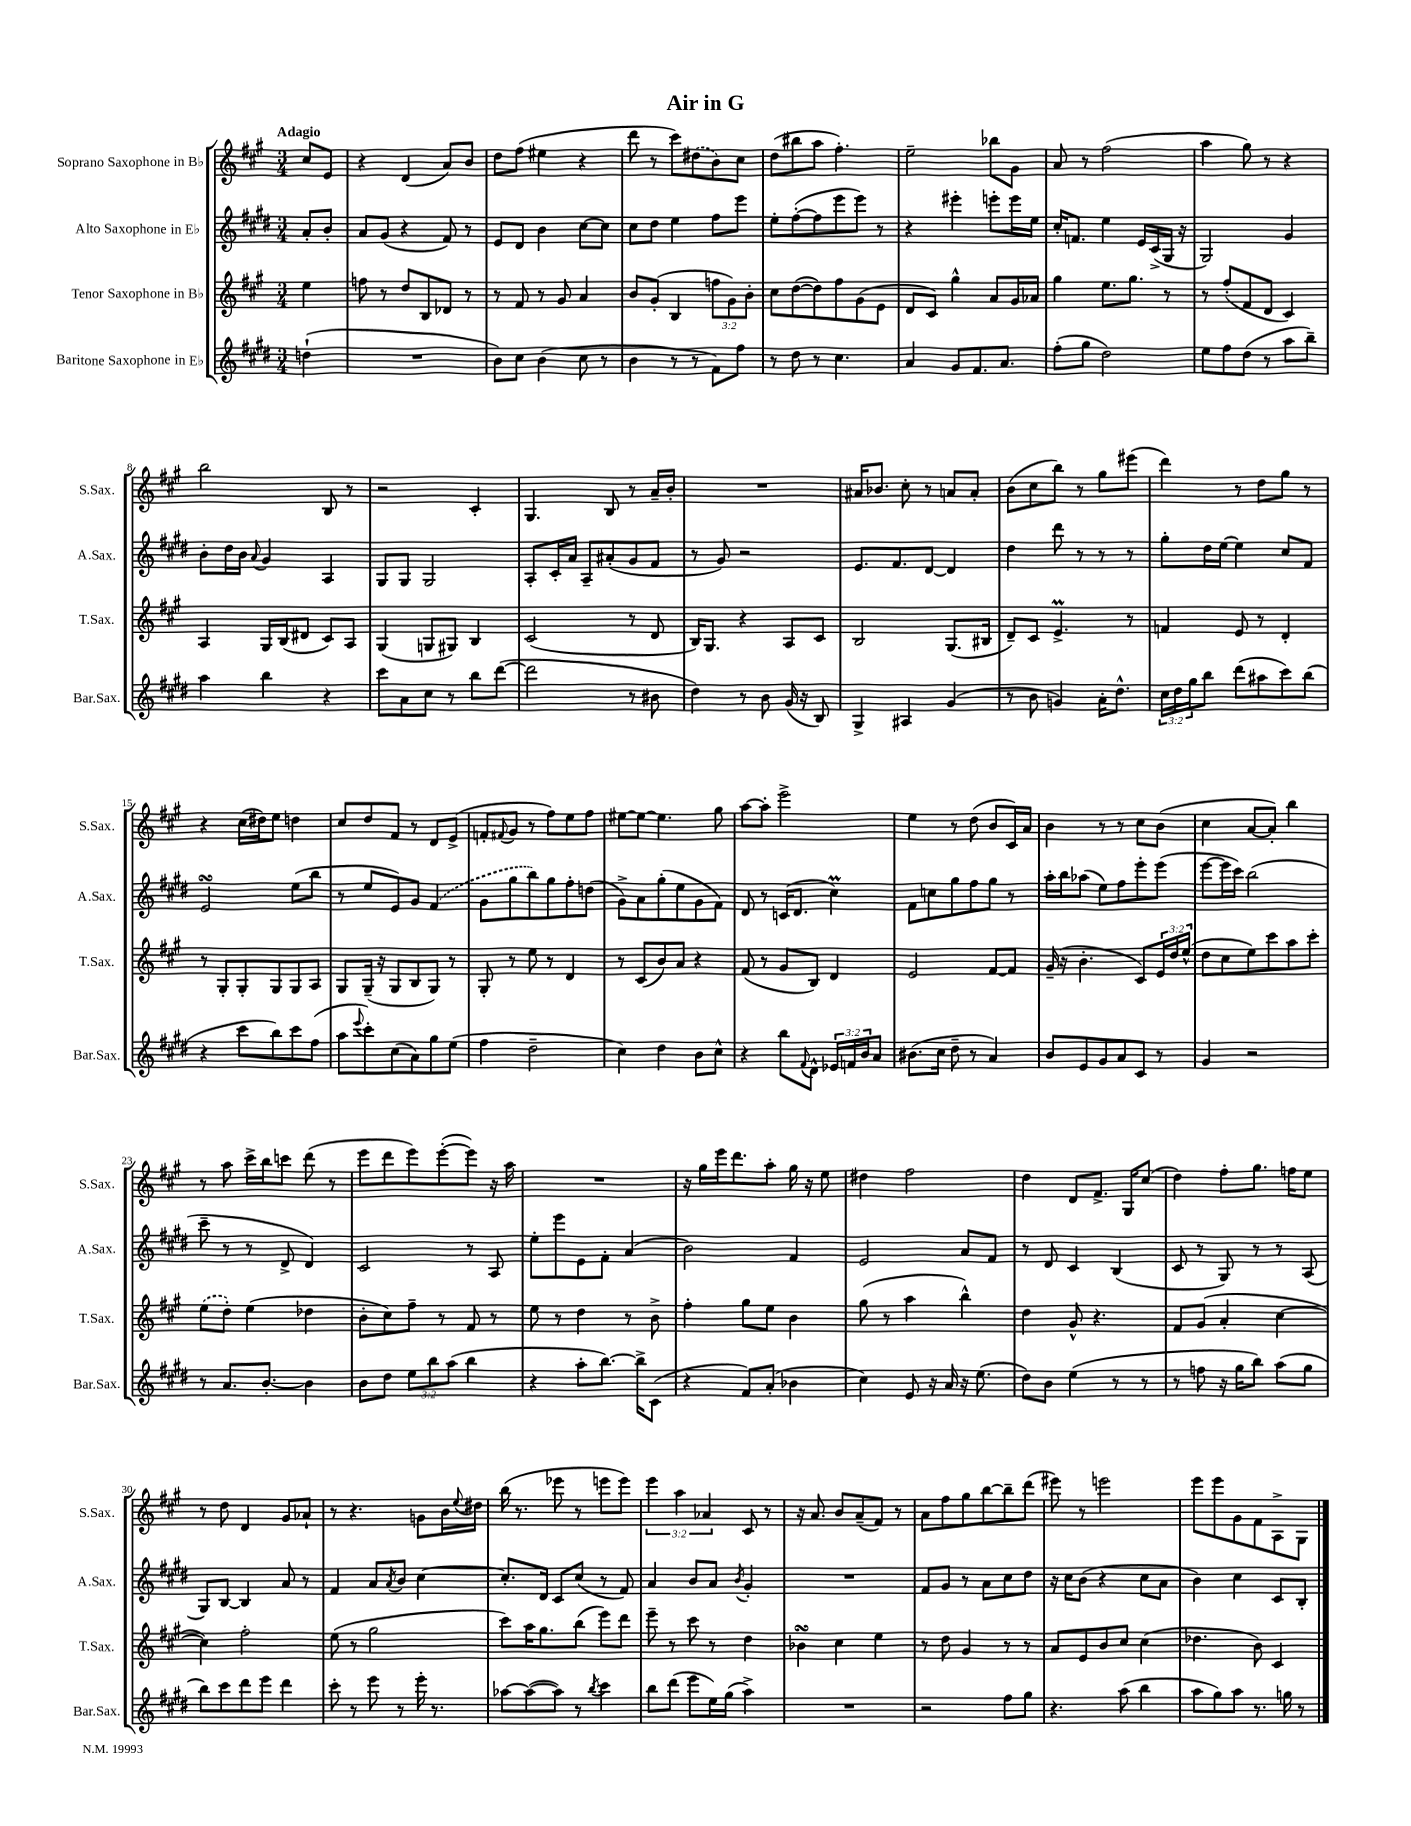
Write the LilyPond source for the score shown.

\header { title = "Air in G" }
<<
\new StaffGroup <<
\new Staff = "s0" \with { instrumentName = "Soprano Saxophone in Bb" shortInstrumentName = "S.Sax." } {
    \clef treble \key a \major \numericTimeSignature \time 3/4 \override Staff.TupletNumber.text = #tuplet-number::calc-fraction-text \partial 4 \tempo "Adagio"
    cis''8 e'8 |
    r4 d'4( a'8) b'8 |
    d''8 fis''8( eis''4 r4 |
    d'''8 r8 cis'''8) \once \slurDashed dis''8( b'8) cis''8 |
    d''8( bis''8 a''8 fis''4.-.) |
    e''2-- bes''8 gis'8 |
    a'8 r8 fis''2( |
    a''4 gis''8) r8 r4 |
    b''2 b8 r8 |
    r2 cis'4-. |
    gis4. b8 r8 a'16-- b'16-. |
    R2. |
    ais'16 bes'8. cis''8-. r8 a'8 a'8-. |
    b'8( cis''8 b''8) r8 gis''8 eis'''8( |
    d'''4) r8 d''8 gis''8 r8 |
    r4 cis''16( dis''16) e''8 d''4 |
    cis''8 d''8 fis'8 r8 d'8 e'8->( |
    f'8-. \appoggiatura { fis'8 } gis'8 r8 fis''8) e''8 fis''8 |
    eis''8~ eis''8~ eis''4. gis''8 |
    a''8~ a''8-. e'''2-> |
    e''4 r8 d''8( b'8 cis'16) a'16 |
    b'4 r8 r8 cis''8 b'8( |
    cis''4 a'8~ a'8-.) b''4 |
    r8 a''8 cis'''16-> b''16 c'''8 d'''8( r8 |
    e'''8 d'''8 e'''8) e'''8~-.( e'''8) r16 a''16 |
    R2. |
    r16 gis''16 e'''16 d'''8. a''8-. gis''16 r16 e''8 |
    dis''4 fis''2 |
    d''4 d'8 fis'8.-> gis16 cis''8( |
    d''4) fis''8-. gis''8. f''16 e''8 |
    r8 d''8 d'4 gis'8 aes'8-! |
    r8 r4. g'8 b'16 \appoggiatura { e''8 } dis''16 |
    b''16( r8. ees'''8 r8 e'''8 e'''8) |
    \tuplet 3/2 { e'''4 a''4 aes'4 } cis'8 r8 |
    r16 a'8. b'8 a'8--( fis'8) r8 |
    a'8 fis''8 gis''8 b''8~ b''8-- d'''8( |
    eis'''8) r8 e'''2 |
    e'''8 e'''8 gis'8 fis'8 a8-> gis8 \bar "|." |
}
\new Staff = "s1" \with { instrumentName = "Alto Saxophone in Eb" shortInstrumentName = "A.Sax." } {
    \clef treble \key e \major \numericTimeSignature \time 3/4 \partial 4
    a'8-. b'8-. |
    a'8 gis'8( r4 fis'8) r8 |
    e'8 dis'8 b'4 cis''8~ cis''8 |
    cis''8 dis''8 e''4 fis''8 e'''8 |
    e''8-. fis''8~-.( fis''8 e'''8 e'''8) r8 |
    r4 eis'''4-. e'''8-. e'''16 e''16 |
    cis''16-. f'8. e''4 e'16 cis'16->( gis16 r16 |
    gis2) gis'4 |
    b'8-. dis''16 b'16 \appoggiatura { a'8 } gis'4 a4 |
    gis8 gis8 gis2 |
    a8-. cis'16-. a'16 a8-- ais'8-.( gis'8 fis'8 |
    r8 gis'8) r2 |
    e'8. fis'8. dis'8~ dis'4 |
    dis''4 dis'''8 r8 r8 r8 |
    gis''8-. dis''16 e''16~ e''4 cis''8 fis'8 |
    e'2\turn e''8( b''8 |
    r8 e''8 e'8) gis'8 \once \slurDashed fis'4( |
    gis'8 gis''8 b''8) gis''8 fis''8-. d''8( |
    gis'8->) a'8 gis''8-.( e''8 gis'8 fis'8) |
    dis'8 r8 c'16( dis'8. cis''4\prall) |
    fis'8 c''8 gis''8 fis''8 gis''8 r8 |
    a''16-. b''16 aes''8( e''8) fis''8 e'''8-. e'''8( |
    e'''8~ e'''16 cis'''16) b''2( |
    cis'''8-- r8 r8 dis'8-> dis'4) |
    cis'2 r8 a8 |
    e''8-. e'''8 e'8 fis'8-. a'4( |
    b'2) fis'4 |
    e'2 a'8 fis'8 |
    r8 dis'8 cis'4 b4( |
    cis'8 r8 gis8) r8 r8 a8( |
    gis8) b8~ b4 a'8 r8 |
    fis'4 a'8 \acciaccatura { a'8 } b'8 cis''4~ |
    cis''8.-. dis'16 cis'8 cis''8( r8 fis'8) |
    a'4 b'8 a'8 \acciaccatura { b'8 } gis'4-. |
    R2. |
    fis'8 gis'8 r8 a'8 cis''8 dis''8 |
    r16 cis''16 b'8( r4 cis''8 a'8 |
    b'4) cis''4 cis'8 b8-. \bar "|." |
}
\new Staff = "s2" \with { instrumentName = "Tenor Saxophone in Bb" shortInstrumentName = "T.Sax." } {
    \clef treble \key a \major \numericTimeSignature \time 3/4 \override Staff.TupletNumber.text = #tuplet-number::calc-fraction-text \partial 4
    e''4 |
    f''8 r8 d''8 b8 des'8 r8 |
    r8 fis'8 r8 gis'8 a'4 |
    b'8 gis'8-.( b4 \tuplet 3/2 { f''8 gis'8) b'8-. } |
    cis''8 d''8~( d''8) fis''8 gis'8( e'8 |
    d'8 cis'8) gis''4-^ a'8 gis'16 aes'16 |
    gis''4 e''8. gis''8. r8 |
    r8 fis''8-.( fis'8 d'8 cis'4) |
    a4 gis16 b16( dis'8 cis'8) a8 |
    gis4( g8 gis8) b4 |
    cis'2( r8 d'8 |
    b16) gis8. r4 a8 cis'8 |
    b2 gis8.( bis16 |
    d'8--) cis'8 e'4.->\prall r8 |
    f'4 e'8 r8 d'4-. |
    r8 gis8-. gis8-. gis8 gis8 a8 |
    gis8 gis16--( r16 gis8 b8 gis8) r8 |
    gis8-. r8 e''8 r8 d'4 |
    r8 cis'8( b'8) a'8 r4 |
    fis'8( r8 gis'8 b8) d'4 |
    e'2 fis'8~ fis'8 |
    gis'16--( r16 b'4.-. cis'8) \tuplet 3/2 { e'16 d''16 e''16-^( } |
    d''8 cis''8 e''8) cis'''8 a''8 cis'''8-. |
    \once \slurDashed e''8( d''8-.) e''4( des''4 |
    b'8-. cis''8) fis''8-- r8 fis'8 r8 |
    e''8 r8 d''4 r8 b'8-> |
    fis''4-. gis''8 e''8 b'4 |
    gis''8( r8 a''4 b''4-^) |
    d''4 gis'8-^ r4. |
    fis'8 gis'8( a'4-. cis''4~ |
    cis''4) fis''2-. |
    e''8( r8 gis''2 |
    cis'''8) a''16 gis''8. b''8( e'''8) d'''8 |
    e'''8-- r8 cis'''8 r8 d''4 |
    bes'4\turn cis''4 e''4 |
    r8 d''8 gis'4 r8 r8 |
    a'8 e'8 b'8 cis''8 cis''4( |
    des''4. b'8) cis'4 \bar "|." |
}
\new Staff = "s3" \with { instrumentName = "Baritone Saxophone in Eb" shortInstrumentName = "Bar.Sax." } {
    \clef treble \key e \major \numericTimeSignature \time 3/4 \override Staff.TupletNumber.text = #tuplet-number::calc-fraction-text \partial 4
    d''4-!( |
    R2. |
    b'8) cis''8 b'4( cis''8 r8 |
    b'4 r8 r8 fis'8) fis''8 |
    r8 dis''8 r8 cis''4. |
    a'4 gis'8 fis'8. a'8. |
    fis''8-.( gis''8 dis''2) |
    e''8 fis''8 dis''8( r8 a''8 b''8--) |
    a''4 b''4 r4 |
    cis'''8 a'8 cis''8 r8 b''8 dis'''8~( |
    dis'''2 r8 bis'8 |
    dis''4) r8 b'8 gis'16( r16 b8) |
    gis4-> ais4 gis'4( |
    r8 b'8 g'4) a'16-. dis''8.-^ |
    \tuplet 3/2 { cis''16 dis''16 gis''16 } b''8 dis'''8( ais''8 cis'''8) b''8( |
    r4 cis'''8 b''8) cis'''8 fis''8( |
    a''8 \appoggiatura { e'''8 } cis'''8-.) cis''8( a'8) gis''8 e''8( |
    fis''4 dis''2-- |
    cis''4) dis''4 b'8 cis''8-^ |
    r4 b''8 \appoggiatura { fis'8 } dis'8-^ \tuplet 3/2 { ees'16 f'16 b'16 } a'8 |
    bis'8.( cis''16 dis''8-- r8 a'4) |
    b'8 e'8 gis'8 a'8 cis'8 r8 |
    gis'4 r2 |
    r8 a'8. b'8.~-. b'4 |
    b'8 dis''8 \tuplet 3/2 { e''8 b''8 a''8( } b''4 |
    r4 a''8-. b''8.~) b''16-> cis'8( |
    r4 fis'8) a'8-.( bes'4 |
    cis''4) e'8 r16 a'16 r16 e''8.( |
    dis''8) b'8 e''4( r8 r8 |
    r8 f''8 r16 gis''16 b''8) a''8( gis''8 |
    b''8) cis'''8 dis'''8 e'''8 dis'''4 |
    cis'''8-. r8 e'''8 r8 e'''16-. r8. |
    aes''8~ aes''8~( aes''8) r8 \acciaccatura { b''8 } cis'''4 |
    b''8 dis'''8( e'''8 e''16) gis''16( a''4->) |
    R2. |
    r2 fis''8 gis''8 |
    r4. a''8( b''4 |
    a''8 gis''8) a''8 r8. g''16 r8 \bar "|." |
}
>>
>>
